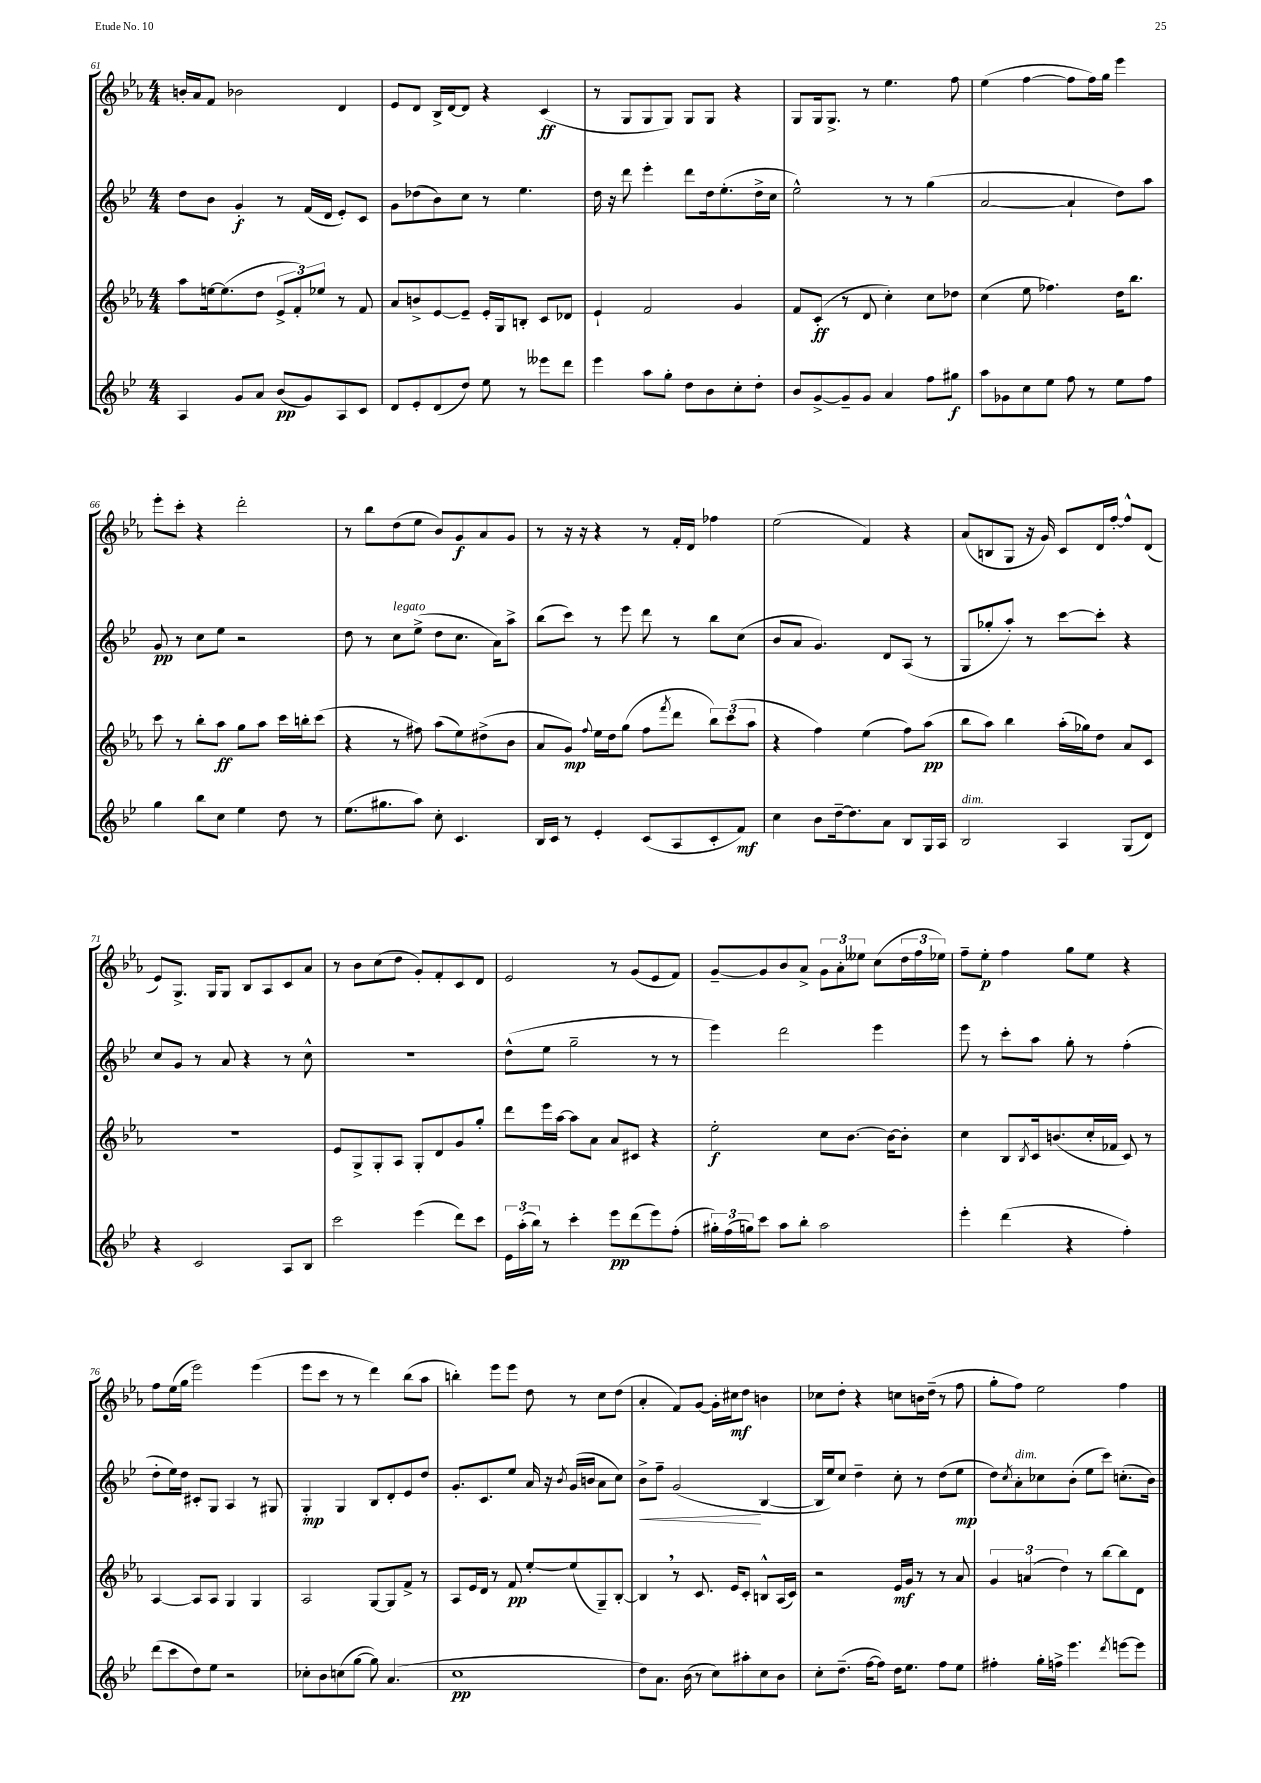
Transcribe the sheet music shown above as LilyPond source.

<<
\new StaffGroup <<
\new Staff = "s0" {
    \clef treble \key ees \major \numericTimeSignature \time 4/4
    b'16-. aes'16 f'8 bes'2 d'4 |
    ees'8 d'8 bes16-> d'16~ d'8 r4 c'4\ff( |
    r8 g8 g8 g8) g8 g8 r4 |
    g8 g16 g8.-> r8 ees''4. f''8 |
    ees''4( f''4~ f''8 f''16) g''16 ees'''4 |
    ees'''8-. c'''8-. r4 d'''2-. |
    r8 bes''8 d''8( ees''8 bes'8) g'8\f aes'8 g'8 |
    r8 r16 r16 r4 r8 f'16-. d'16 fes''4 |
    ees''2( f'4) r4 |
    aes'8( b8 g8 r16 g'16) c'8 d'16 f''16~-. f''8-^ d'8( |
    ees'8) g8.-> g16 g8 bes8 aes8 c'8 aes'8 |
    r8 bes'8 c''8( d''8 g'8-.) f'8-. c'8 d'8 |
    ees'2 r8 g'8( ees'8 f'8) |
    g'8~-- g'8 bes'8 aes'8-> \tuplet 3/2 { g'8 aes'8-. eeses''8 } c''8( \tuplet 3/2 { d''16 f''16 ees''16) } |
    f''8-- ees''8-.\p f''4 g''8 ees''8 r4 |
    f''8 ees''16( g''16 ees'''2) ees'''4( |
    ees'''8 c'''8 r8 r8 d'''4) bes''8( aes''8 |
    b''4-.) ees'''8 ees'''8 d''8 r8 c''8 d''8( |
    aes'4-. f'8) g'8~ g'16-. cis''16\mf d''8 b'4 |
    ces''8 d''8-. r4 c''8 b'16 d''16--( r8 f''8 |
    g''8-. f''8) ees''2 f''4 \bar "|." |
}
\new Staff = "s1" {
    \clef treble \key bes \major \numericTimeSignature \time 4/4
    d''8 bes'8 g'4-.\f r8 f'16( d'16 ees'8-.) c'8 |
    g'8 des''8( bes'8) c''8 r8 ees''4. |
    d''16 r16 d'''8 ees'''4-. d'''8 d''16 ees''8.-.( d''16-> c''16 |
    ees''2-^) r8 r8 g''4( |
    a'2~ a'4-! d''8) a''8 |
    g'8\pp r8 c''8 ees''8 r2 |
    d''8 r8 c''8^\markup { \italic "legato" } ees''8->( d''8 c''8. a'16) a''8-> |
    bes''8( c'''8) r8 ees'''8 d'''8 r8 bes''8 c''8( |
    bes'8 a'8 g'4.) d'8 a8( r8 |
    g8 ges''8-. a''8-.) r8 c'''8~ c'''8-. r4 |
    c''8 g'8 r8 a'8 r4 r8 c''8-^ |
    r1 |
    d''8-^( ees''8 g''2-- r8 r8 |
    ees'''4) d'''2 ees'''4 |
    ees'''8 r8 c'''8-. a''8 g''8-. r8 f''4-.( |
    d''8-. ees''16) d''16 cis'8-. g8 a4 r8 gis8 |
    g4-.\mp g4 bes8 d'8-. ees'8 d''8 |
    g'8.-. c'8. ees''8 a'16 r16 \acciaccatura { bes'8 } g'16( b'16 a'8 c''8) |
    bes'8->\< f''8-- g'2\!( bes4~ |
    bes16 ees''16) c''8 d''4-- c''8-. r8 d''8( ees''8\mp |
    d''8) \acciaccatura { c''8 } a'8-.^\markup { \italic "dim." } ces''8 bes'8-.( ees''8 c'''8) c''8.-.( bes'16) \bar "|." |
}
\new Staff = "s2" {
    \clef treble \key ees \major \numericTimeSignature \time 4/4
    aes''8 e''16~ e''8.( d''8 \tuplet 3/2 { ees'8-> f'8-.) ees''8 } r8 f'8 |
    aes'8 b'8-> ees'8~ ees'8-- ees'16-. g16 b8-. c'8 des'8 |
    ees'4-! f'2 g'4 |
    f'8 c'8-.\ff( r8 d'8 c''4-.) c''8 des''8 |
    c''4( ees''8 fes''4.) d''16 bes''8. |
    c'''8 r8 bes''8-. aes''8\ff g''8 aes''8 c'''16 b''16-. c'''8( |
    r4 r8 fis''8) aes''8( ees''8) dis''8->( bes'8 |
    aes'8 g'8\mp) \appoggiatura { f''8 } ees''16 d''16 g''8( f''8 \acciaccatura { f'''8 } d'''8 \tuplet 3/2 { bes''8) c'''8( aes''8 } |
    r4 f''4) ees''4( f''8) aes''8\pp( |
    bes''8 aes''8) bes''4 aes''16-.( ges''16) d''8 aes'8 c'8 |
    R1 |
    ees'8 g8-> g8-. aes8 g8-. d'8 g'8 g''8-. |
    d'''8 ees'''16 aes''16~ aes''8 aes'8 aes'8 cis'8 r4 |
    ees''2-.\f c''8 bes'8.~ bes'16~ bes'8-. |
    c''4 bes8 \acciaccatura { bes8 } c'16 b'8.( c''16-. fes'16 c'8) r8 |
    aes4~ aes8 aes8 g4 g4 |
    aes2 g8~ g8 f'8-> r8 |
    aes8 ees'16 d'16 r8 f'8\pp ees''8~-. ees''8( g8--) bes8~-. |
    bes4 \breathe r8 c'8. ees'16 c'8-. b8-^ aes16( c'16) |
    r2 ees'16\mf g'16 r8 r8 aes'8 |
    \tuplet 3/2 { g'4 a'4( d''4) } r8 bes''8~ bes''8 d'8 \bar "|." |
}
\new Staff = "s3" {
    \clef treble \key bes \major \numericTimeSignature \time 4/4
    a4 g'8 a'8 bes'8\pp( g'8) a8 c'8 |
    d'8 ees'8-. d'8( d''8) ees''8 r8 eeses'''8 d'''8 |
    ees'''4 a''8 g''8-. d''8 bes'8 c''8-. d''8-. |
    bes'8 g'8~-> g'8-- g'8 a'4 f''8 gis''8\f |
    a''8 ges'8 c''8 ees''8 f''8 r8 ees''8 f''8 |
    g''4 bes''8 c''8 ees''4 d''8 r8 |
    ees''8.( gis''8. a''8) c''8-. c'4. |
    bes16 c'16 r8 ees'4-. c'8( a8 c'8-. f'8\mf) |
    c''4 bes'8 d''16~-- d''8. a'8 bes8 g16 a16 |
    bes2^\markup { \italic "dim." } a4 g8( d'8) |
    r4 c'2 a8 bes8 |
    c'''2 ees'''4( d'''8) c'''8 |
    \tuplet 3/2 { ees'16 a''16-.( bes''16) } r8 c'''4-. ees'''8\pp d'''8( ees'''8) f''8-.( |
    \tuplet 3/2 { gis''16-.) f''16( g''16) } c'''8 a''8 bes''8-. a''2 |
    ees'''4-. d'''4( r4 f''4-.) |
    d'''8( c'''8 d''8) ees''8 r2 |
    ces''8-. bes'8 c''8( g''8~ g''8) a'4.( |
    c''1\pp |
    d''8) a'8. bes'16( r8 c''8) ais''8-. c''8 bes'8 |
    c''8-. d''8.--( f''16~ f''8) d''16 ees''8. f''8 ees''8 |
    fis''4-. g''16-. f''16-> ees'''4. \acciaccatura { d'''8 } e'''8~ e'''8 \bar "|." |
}
>>
>>
\layout { \context { \Score currentBarNumber = #61 } }
